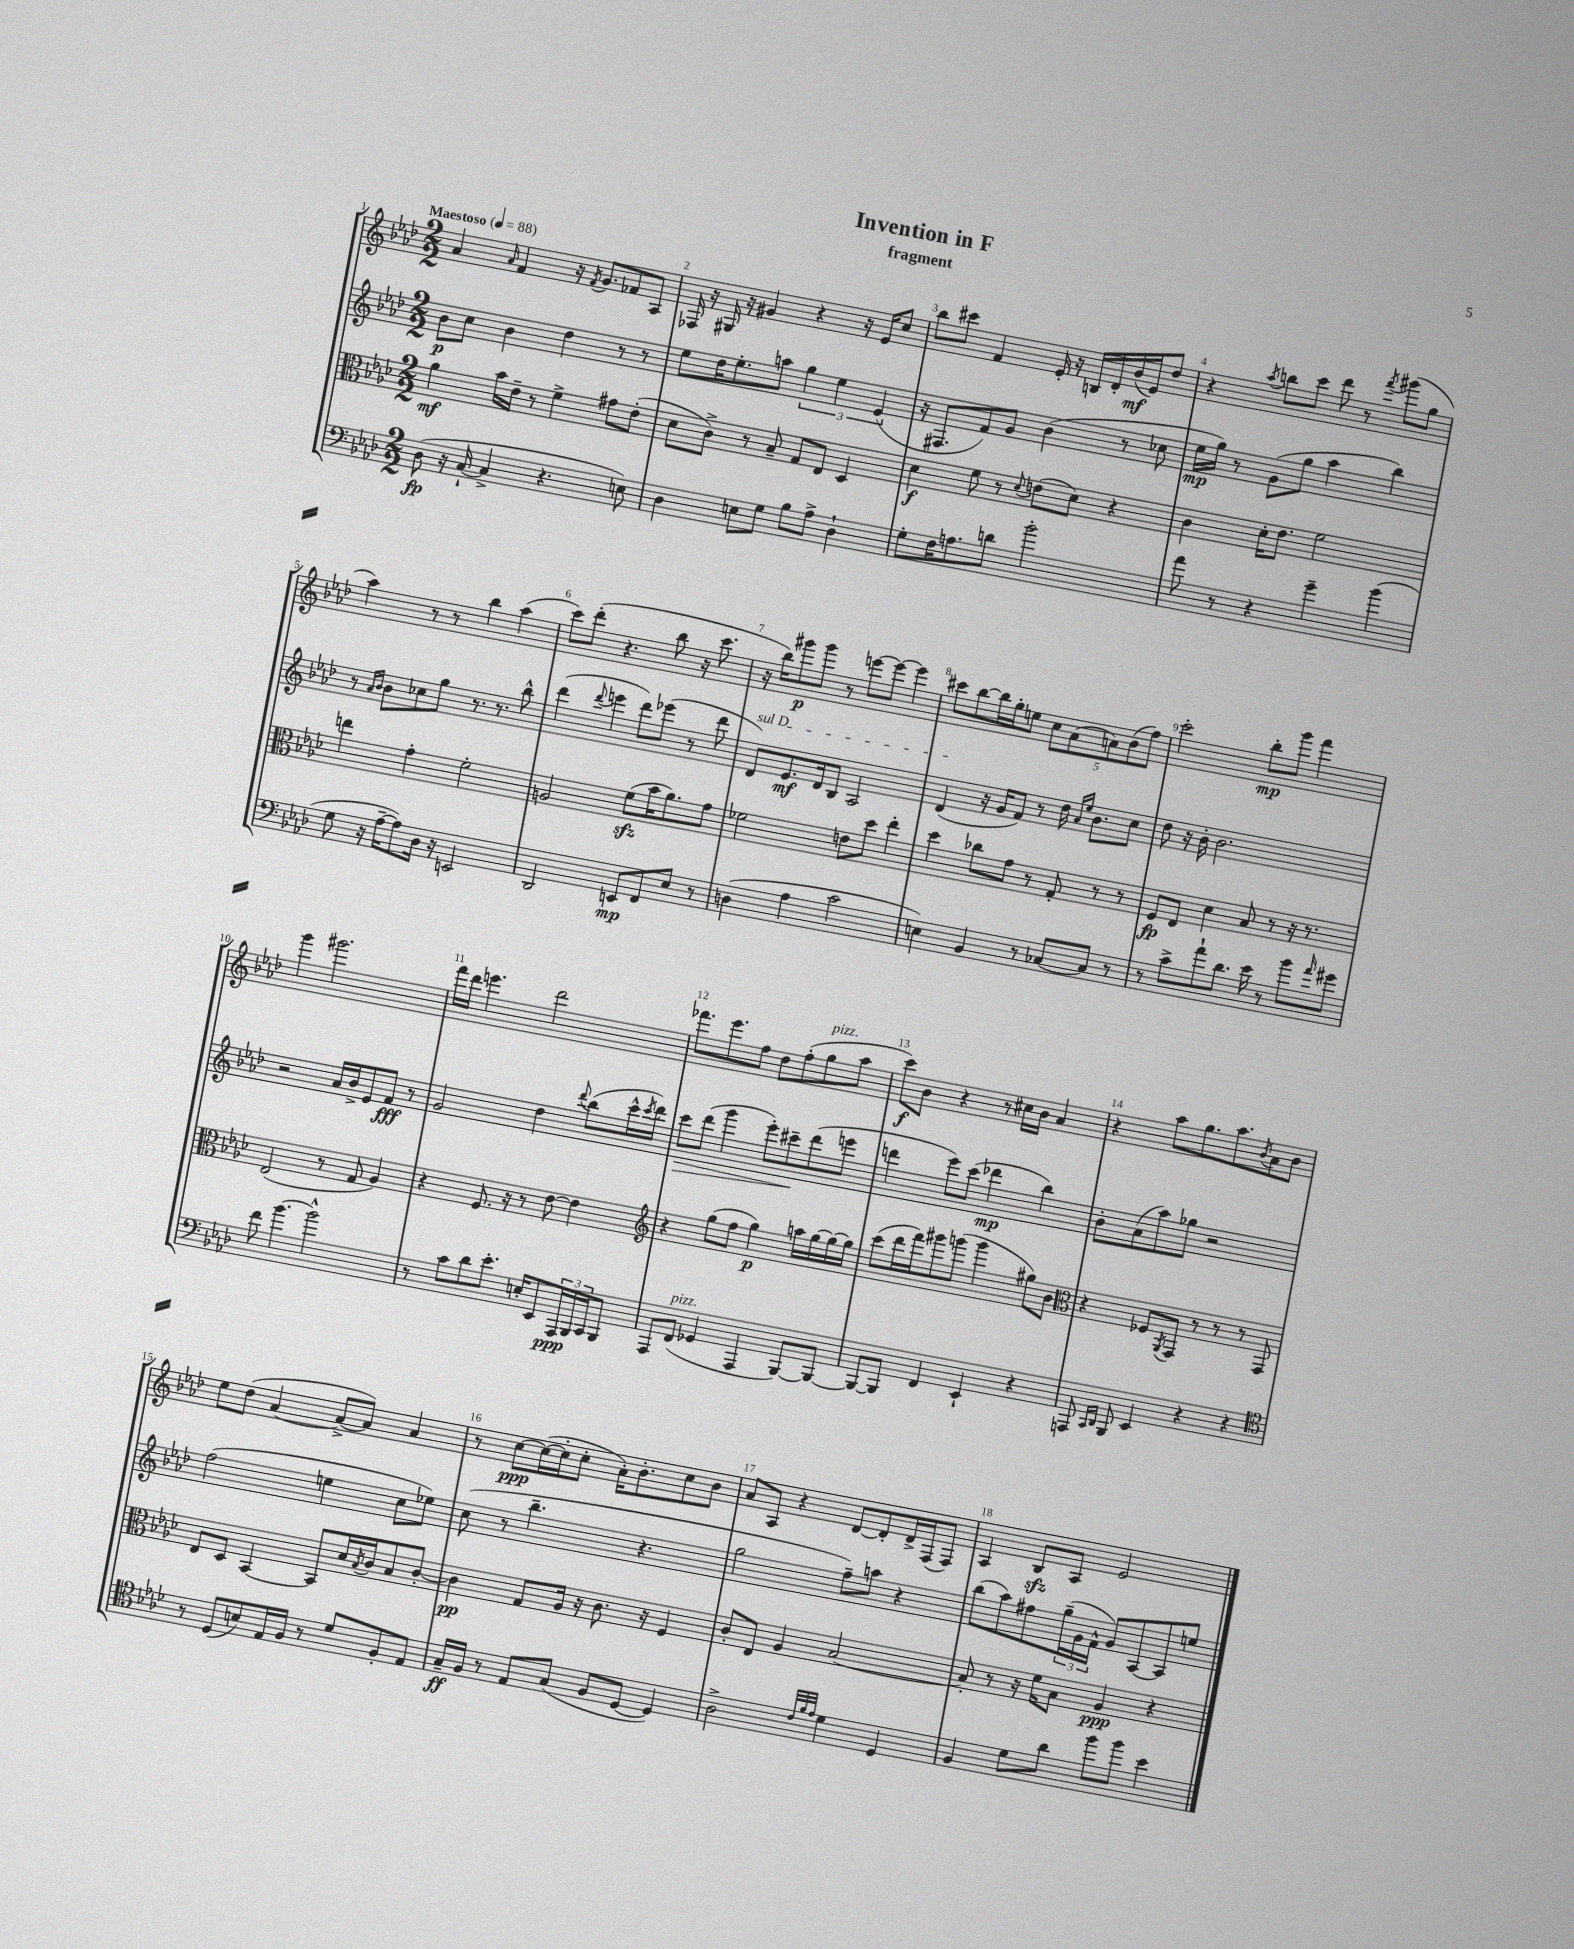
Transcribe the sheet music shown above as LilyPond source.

\header { title = "Invention in F" subtitle = "fragment" }
<<
\new StaffGroup <<
\new Staff = "s0" {
    \clef treble \key aes \major \numericTimeSignature \time 2/2 \tempo "Maestoso" 4 = 88
    aes'4 \grace { aes'16 } f'4 r16 \acciaccatura { f'8 } g'8. fes'8 aes8 |
    fes16 r16 gis16 r16 gis'4 r4 r16 ees'16 c''8 |
    bes''8 cis'''8 f'4 ees'16-. r16 b16 des'16-. bes'16\mf( ees'16) des''8 |
    r4 \acciaccatura { aes''8 } b''8 c'''8 des'''8 r8 \acciaccatura { f'''8 } gis'''8( g''8 |
    aes''4) r8 r8 bes''4 aes''4( |
    c'''8) des'''8-.( r4. bes''8 r16 c'''8. |
    r16 bes''16) gis'''8\p gis'''8 r8 e'''8~ e'''8~ e'''4 |
    cis'''8 bes''8~ bes''16 g''16-. e''8 \tuplet 5/4 { c''8 aes'8( a'8) bes'8( f''8) } |
    c'''2-. bes''8-.\mp g'''8 f'''4 |
    g'''4 gis'''2. |
    f'''16 des'''16 e'''4. des'''2 |
    fes'''8. ees'''8. f''8 des''8 f''8-.( g''8^\markup { \italic "pizz." } aes''8 |
    c'''8\f) bes'8 r4 r8 cis''16 bes'16 aes'4 |
    r4 aes''8 g''8. aes''8. \acciaccatura { bes'8 } aes'8 bes'8 |
    ees''8 des''8( aes'4~ aes'8~-> aes'8) aes'4 |
    r8 c''8~\ppp c''16~( c''16-. c''8-. aes'16-.) bes'8.-. c''8 bes'8 |
    aes'8 aes8 r4 des'8~ des'8-. des'16-> f16( f8) |
    aes4 bes8\sfz aes8 ees'2 \bar "|." |
}
\new Staff = "s1" {
    \clef treble \key aes \major \numericTimeSignature \time 2/2
    bes'8\p c''8 bes'4 des''4 r8 r8 |
    ees''8 des''16 ees''8.-. a''8 \tuplet 3/2 { g''4 ees''4 ees'4( } |
    r16 fis8. f'8) g'8 bes'4( r8 ces''8 |
    ees''16\mp g''16) r8 g'8( g''8 aes''4 bes''4) |
    r8 \grace { aes'16 bes'16 } bes'8 ces''8 g''8 r8. r8. bes''8-^ |
    des'''4( \appoggiatura { des'''8 } e'''4 des'''8) ees'''8( r8 des'''8 |
    \once \override TextSpanner.bound-details.left.text = \markup { \italic "sul D" } des'8\startTextSpan) ees'8.\mf des'16 bes8 aes2 |
    des'4\stopTextSpan( r16 g'16 f'8) r8 des''16 \grace { aes'16 ees''16 } bes'8. c''8 |
    des''8 r16 bes'16-. bes'2. |
    r2 aes'16 bes'16-> ees'8 f'8\fff r8 |
    g'2 des''4 \appoggiatura { des'''8 } bes''8( c'''16-^ \acciaccatura { c'''8 } des'''16) |
    c'''8\> des'''8( g'''4 ees'''8-.) cis'''8--\! des'''8( e'''8 |
    d'''4 ees'''8) c'''8( des'''4\mp bes''4) |
    bes'8-. aes'8( aes''8) ges''8 r2 |
    f''2( e''4 c''8 ees''8) |
    c''8( r8 bes''4.-- r4. |
    g''2 f''8--) a''8 r4 |
    bes''8( aes''8) fis''8 \tuplet 3/2 { g''16--( g'16 f'16-^ } g'8) aes8~ aes8 e''8 \bar "|." |
}
\new Staff = "s2" {
    \clef alto \key aes \major \numericTimeSignature \time 2/2
    aes'4\mf bes'16 ees'16-- r8 f'4-> gis'8 ees'8-.( |
    des'8 c'8->) r8 bes8-- g8 ees8 des4 |
    des'4\f f'8 r8 \appoggiatura { des'8 } e'8( des'8) r4 |
    c'4 des'16-. ees'8. f'2 |
    e''4 g'4-. f'2-. |
    a2 f'8\sfz( bes'16 aes'8.) g'8 |
    fes'2 e'8 des''8 ees''4-. |
    des''4 ces''8 g'8 r8 g8-. r8 r8 |
    f8\fp ees8 des'4 bes8 r8 r16 r8. |
    ees2( r8 g8 aes4) |
    r4 f8. r16 r8 ees'8~ ees'4 |
    \clef treble r4 g''8( f''8 g''4\p) a''16 g''16~ g''16~ g''16 |
    c'''8( des'''16 f'''16) gis'''8 g'''8( g'''4 gis''8) bes'8 |
    \clef alto r4 fes8 \acciaccatura { aes,8 } g,8 r8 r8 r8 g,8 |
    ees8 des8 bes,4~ bes,8 des'16 \acciaccatura { bes8 } c'16 bes8 c'8~-. |
    c'4\pp g8 aes16 r16 c'8. r16 f4 |
    c'8-. ees8 aes4 bes2~ |
    bes8-. r8 r16 f'16 bes8 aes4\ppp r4 \bar "|." |
}
\new Staff = "s3" {
    \clef bass \key aes \major \numericTimeSignature \time 2/2
    des8\fp( r16 c16~-! c4-> r4. e8) |
    des4 e8 g8 bes8 aes8-> des4-! |
    g8-. f16 a8. d'8 bes'2-. |
    aes'8 r8 r4 g'4-- bes'4( |
    g8 r16 aes16~-- aes8) des16 r16 e,2 |
    des,2 e,8\mp f,8 ees8 r8 |
    d4( aes4 c'2 |
    e4) bes,4 r8 ces8~ ces8 r8 |
    r8 c'8-> aes'8-! des'8. ees'16 r8 bes'8 \grace { aes'16 } gis'8 |
    f'8 bes'4.~ bes'2-^ |
    r8 c'8 des'8 ees'8.-. e16-. ees,8 \tuplet 3/2 { aes,,16\ppp bes,,16 c,16 } bes,,8 |
    aes,,8 f,8^\markup { \italic "pizz." }( ges,4 aes,,4 bes,,8~) bes,,8~ |
    bes,,8~ bes,,8 f,4 ees,4-! r4 |
    a,,8 \grace { c,16 des,16 } bes,,8 ees,4 r4 r4 |
    \clef tenor r8 des8( b8) ees16 f16 r8 des'8 f8-. ees8 |
    g16--\ff f16 r8 ees8 g8( f8 des8~ des4) |
    aes2-> \grace { c'32 f'32 ees'32 } des'4 des4 |
    f4 des'8 aes'8 f''8 f''8 bes'4 \bar "|." |
}
>>
>>
\layout { \context { \Score \override BarNumber.break-visibility = ##(#f #t #t) barNumberVisibility = #all-bar-numbers-visible } }
